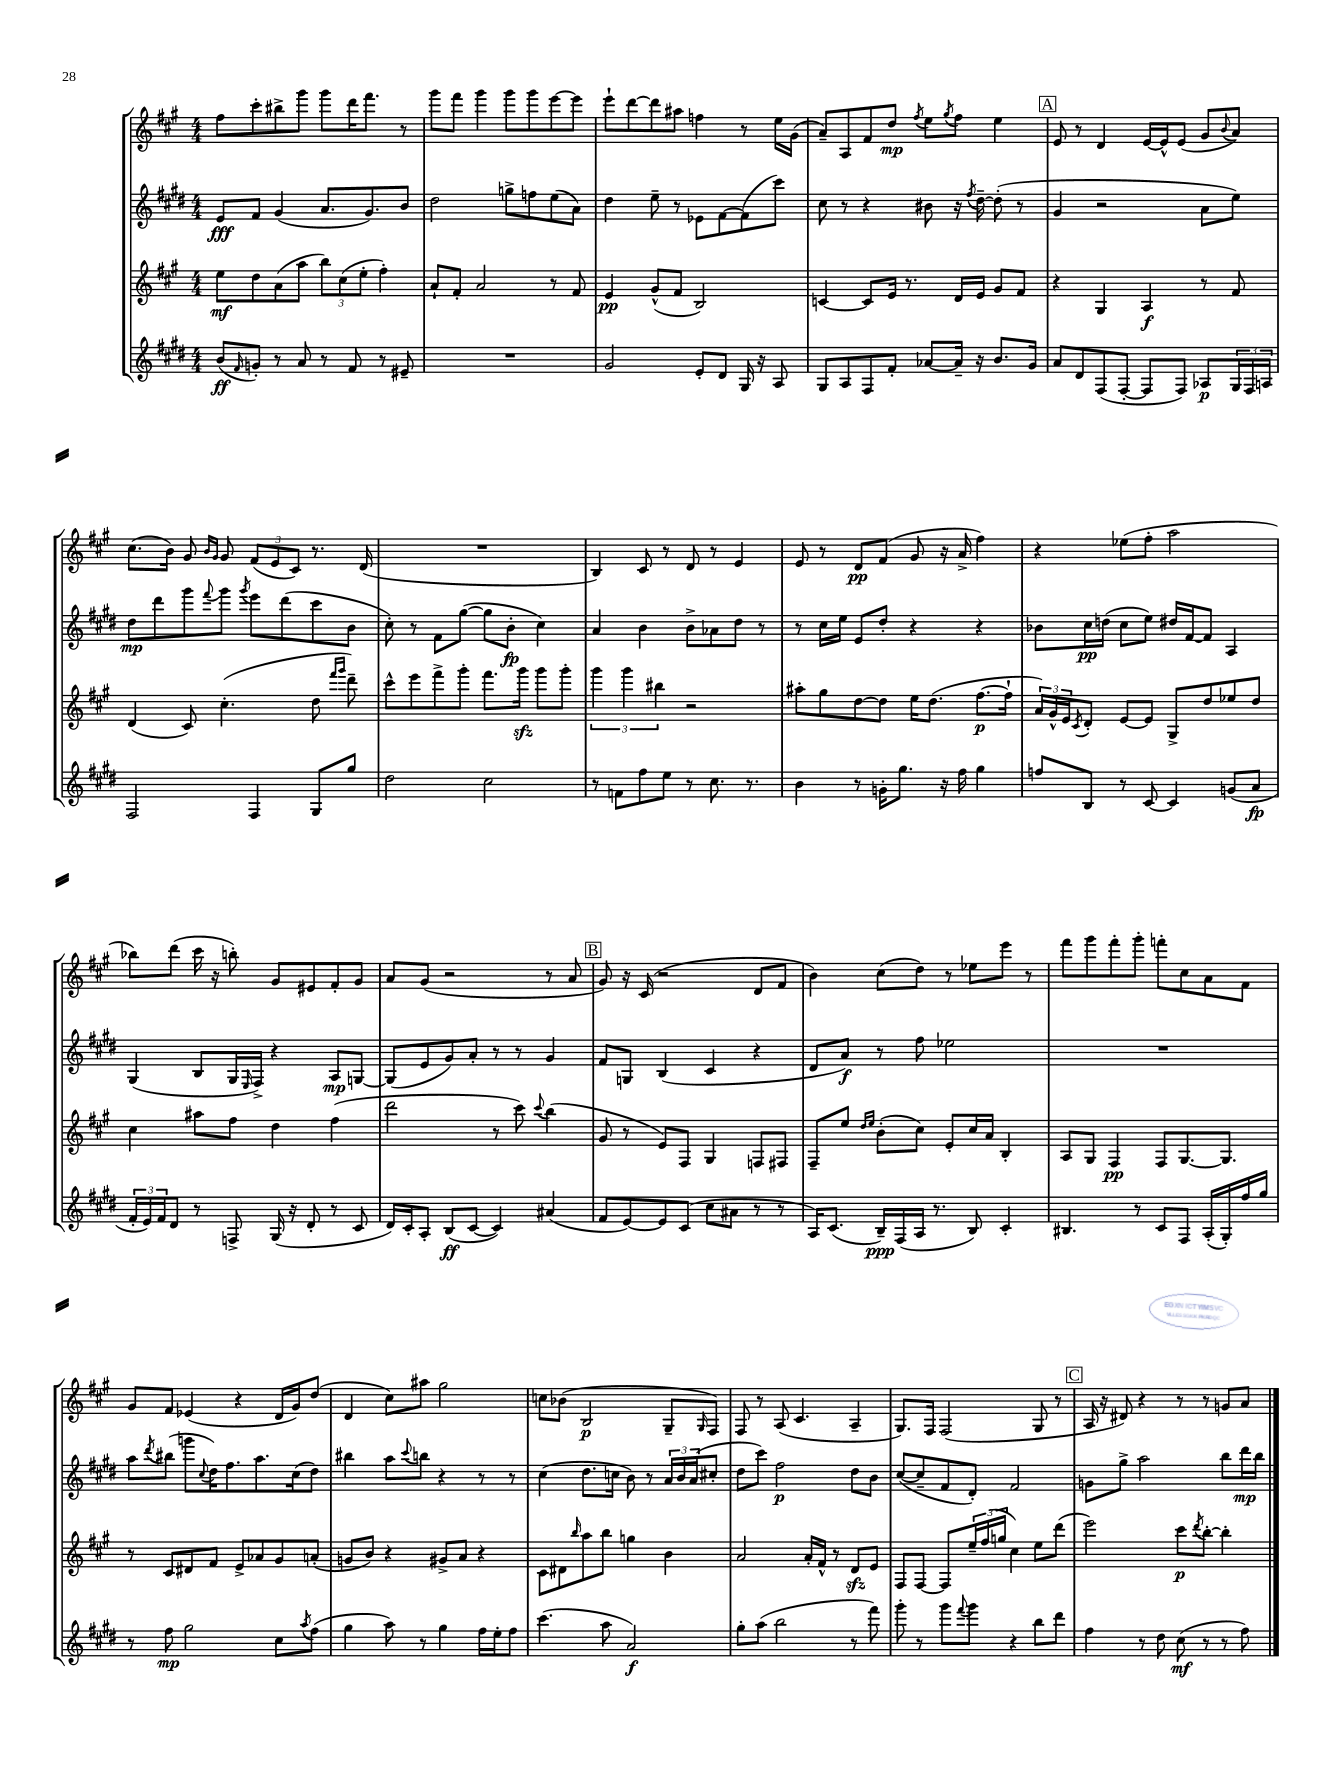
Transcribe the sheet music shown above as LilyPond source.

<<
\new StaffGroup <<
\new Staff = "s0" {
    \clef treble \key a \major \numericTimeSignature \time 4/4
    fis''8 cis'''8-. bis''8-> gis'''8 gis'''8 d'''16 fis'''8. r8 |
    gis'''8 fis'''8 gis'''4 gis'''8 gis'''8 e'''8~ e'''8 |
    e'''8-! d'''8~ d'''8 ais''8 f''4 r8 e''16 gis'16( |
    a'8--) a8 fis'8 d''8\mp \acciaccatura { fis''8 } e''8 \acciaccatura { gis''8 } fis''8 e''4 |
    \mark \markup { \box "A" } e'8 r8 d'4 e'16~ e'16-^ e'8( gis'8 \appoggiatura { b'8 } a'8) |
    cis''8.( b'16) gis'8 \grace { b'16 gis'16 } gis'8 \tuplet 3/2 { fis'8( e'8 cis'8) } r8. d'16( |
    R1 |
    b4) cis'8 r8 d'8 r8 e'4 |
    e'8 r8 d'8\pp fis'8( gis'8 r16 a'16-> fis''4) |
    r4 ees''8( fis''8-. a''2 |
    bes''8) d'''8( cis'''16 r16 b''8-.) gis'8 eis'8 fis'8-. gis'8 |
    a'8 gis'8( r2 r8 a'8 |
    \mark \markup { \box "B" } gis'8) r16 cis'16( r2 d'8 fis'8 |
    b'4) cis''8( d''8) r8 ees''8 e'''8 r8 |
    fis'''8 gis'''8 fis'''8-. gis'''8-. f'''8-. cis''8 a'8 fis'8 |
    gis'8 fis'8 ees'4( r4 d'16 gis'16) d''8( |
    d'4 cis''8) ais''8 gis''2 |
    c''8 bes'8( b2\p gis8-- \grace { gis16 } fis8) |
    fis8 r8 a8( cis'4. a4-- |
    gis8.) fis16 fis2( gis8 r8 |
    \mark \markup { \box "C" } a16 r16 dis'8) r4 r8 r8 g'8 a'8 \bar "|." |
}
\new Staff = "s1" {
    \clef treble \key e \major \numericTimeSignature \time 4/4
    e'8\fff fis'8 gis'4( a'8. gis'8.) b'8 |
    dis''2 g''8-> f''8 e''8( a'8) |
    dis''4 e''8-- r8 ees'8 fis'8~ fis'8( cis'''8) |
    cis''8 r8 r4 bis'8 r16 \acciaccatura { fis''8 } dis''16~-- dis''8-.( r8 |
    \mark \markup { \box "A" } gis'4 r2 a'8 e''8) |
    dis''8\mp dis'''8 gis'''8 \appoggiatura { fis'''8 } gis'''8 \acciaccatura { gis'''8 } e'''8 dis'''8( cis'''8 b'8 |
    cis''8-.) r8 fis'8 gis''8~( gis''8 b'8-.\fp cis''4) |
    a'4 b'4 b'8-> aes'8 dis''8 r8 |
    r8 cis''16 e''16 e'8 dis''8-. r4 r4 |
    bes'8 cis''16\pp d''16( cis''8 e''8) dis''16 fis'16~ fis'8 a4 |
    gis4( b8 gis16 \grace { e16 } fis16->) r4 a8\mp g8~ |
    g8( e'8 gis'8) a'8-. r8 r8 gis'4 |
    \mark \markup { \box "B" } fis'8 g8 b4( cis'4 r4 |
    dis'8 a'8\f) r8 fis''8 ees''2 |
    R1 |
    a''8 \acciaccatura { dis'''8 } bis''8( g'''8 \appoggiatura { cis''8 } dis''16) fis''8. a''8. cis''16( dis''8) |
    bis''4 a''8 \appoggiatura { cis'''8 } b''8 r4 r8 r8 |
    cis''4( dis''8. c''16 b'8) r8 \tuplet 3/2 { a'16 b'16 a'16( } cis''8-. |
    dis''8 cis'''8) fis''2\p dis''8 b'8 |
    cis''8~( cis''8-- fis'8 dis'8-.) fis'2 |
    \mark \markup { \box "C" } g'8 gis''8-> a''2 b''8 dis'''16\mp b''16 \bar "|." |
}
\new Staff = "s2" {
    \clef treble \key a \major \numericTimeSignature \time 4/4
    e''8\mf d''8 a'8( a''8 \tuplet 3/2 { b''8) cis''8( e''8-. } fis''4-.) |
    a'8-! fis'8-. a'2 r8 fis'8 |
    e'4\pp gis'8-^( fis'8 b2) |
    c'4~ c'8 e'16 r8. d'16 e'16 gis'8 fis'8 |
    \mark \markup { \box "A" } r4 gis4 a4\f r8 fis'8 |
    d'4( cis'8) cis''4.-.( d''8 \grace { fis'''16 gis'''16 } d'''8--) |
    cis'''8-^ e'''8 fis'''8-> gis'''8-. fis'''8. gis'''16\sfz gis'''8 gis'''8-. |
    \tuplet 3/2 { gis'''4 gis'''4 bis''4 } r2 |
    ais''8-. gis''8 d''8~ d''8 e''16 d''8.( fis''8.~\p fis''16-! |
    \tuplet 3/2 { a'16) gis'16-^ e'16 } \acciaccatura { cis'8 } d'8-. e'8~ e'8 gis8-> d''8 ees''8 d''8 |
    cis''4 ais''8 fis''8 d''4 fis''4( |
    d'''2 r8 cis'''8) \appoggiatura { cis'''8 } b''4( |
    \mark \markup { \box "B" } gis'8 r8 e'8) fis8 gis4 f8 fis8 |
    fis8-- e''8 \grace { d''16 e''16 } b'8-.( cis''8) e'8-. cis''16 a'16 b4-. |
    a8 gis8 fis4\pp fis8 gis8.~ gis8. |
    r8 cis'8 dis'8 fis'8 e'8-> aes'8 gis'8 a'8-.( |
    g'8 b'8) r4 gis'8-> a'8 r4 |
    cis'8 dis'8 \grace { b''16 } a''8 b''8 g''4 b'4 |
    a'2 a'16-. fis'16-^ r8 d'8\sfz e'8 |
    fis8 fis8~ fis8 \tuplet 3/2 { e''16-- fis''16( g''16 } cis''4) e''8 d'''8( |
    \mark \markup { \box "C" } e'''2) cis'''8\p \acciaccatura { d'''8 } b''8~-. b''4-. \bar "|." |
}
\new Staff = "s3" {
    \clef treble \key e \major \numericTimeSignature \time 4/4
    b'8\ff( \grace { fis'16 } g'8-.) r8 a'8 r8 fis'8 r8 eis'8-- |
    R1 |
    gis'2 e'8-. dis'8 gis16 r16 a8 |
    gis8 a8 fis8 fis'8-. aes'8~ aes'16-- r16 b'8. gis'16 |
    \mark \markup { \box "A" } a'8 dis'8 fis8( fis8~-. fis8 fis8) aes8\p \tuplet 3/2 { gis16 fis16 a16 } |
    fis2 fis4 gis8 gis''8 |
    dis''2 cis''2 |
    r8 f'8 fis''8 e''8 r8 cis''8. r8. |
    b'4 r8 g'16-. gis''8. r16 fis''16 gis''4 |
    f''8 b8 r8 cis'8~ cis'4 g'8( a'8\fp |
    \tuplet 3/2 { fis'16-. e'16) fis'16 } dis'8 r8 f8-> gis16( r16 dis'8-. r8 cis'8 |
    dis'16) cis'16-. a8-. b8\ff( cis'8~ cis'4) ais'4( |
    \mark \markup { \box "B" } fis'8 e'8~) e'8 cis'8( cis''8 ais'8 r8 r8 |
    a16) cis'8.( b16--\ppp) fis16( a16 r8. b8) cis'4-. |
    bis4. r8 cis'8 fis8 a16-.( gis16-.) fis''16 gis''16 |
    r8 fis''8\mp gis''2 cis''8 \acciaccatura { a''8 } fis''8( |
    gis''4 a''8) r8 gis''4 fis''16 e''16-. fis''8 |
    cis'''4.( a''8 a'2\f) |
    gis''8-. a''8( b''2 r8 fis'''8) |
    gis'''8-. r8 gis'''8 \appoggiatura { fis'''8 } gis'''8 r4 b''8 dis'''8 |
    \mark \markup { \box "C" } fis''4 r8 dis''8 cis''8\mf( r8 r8 fis''8) \bar "|." |
}
>>
>>
\layout { \context { \Score \remove "Bar_number_engraver" } }
